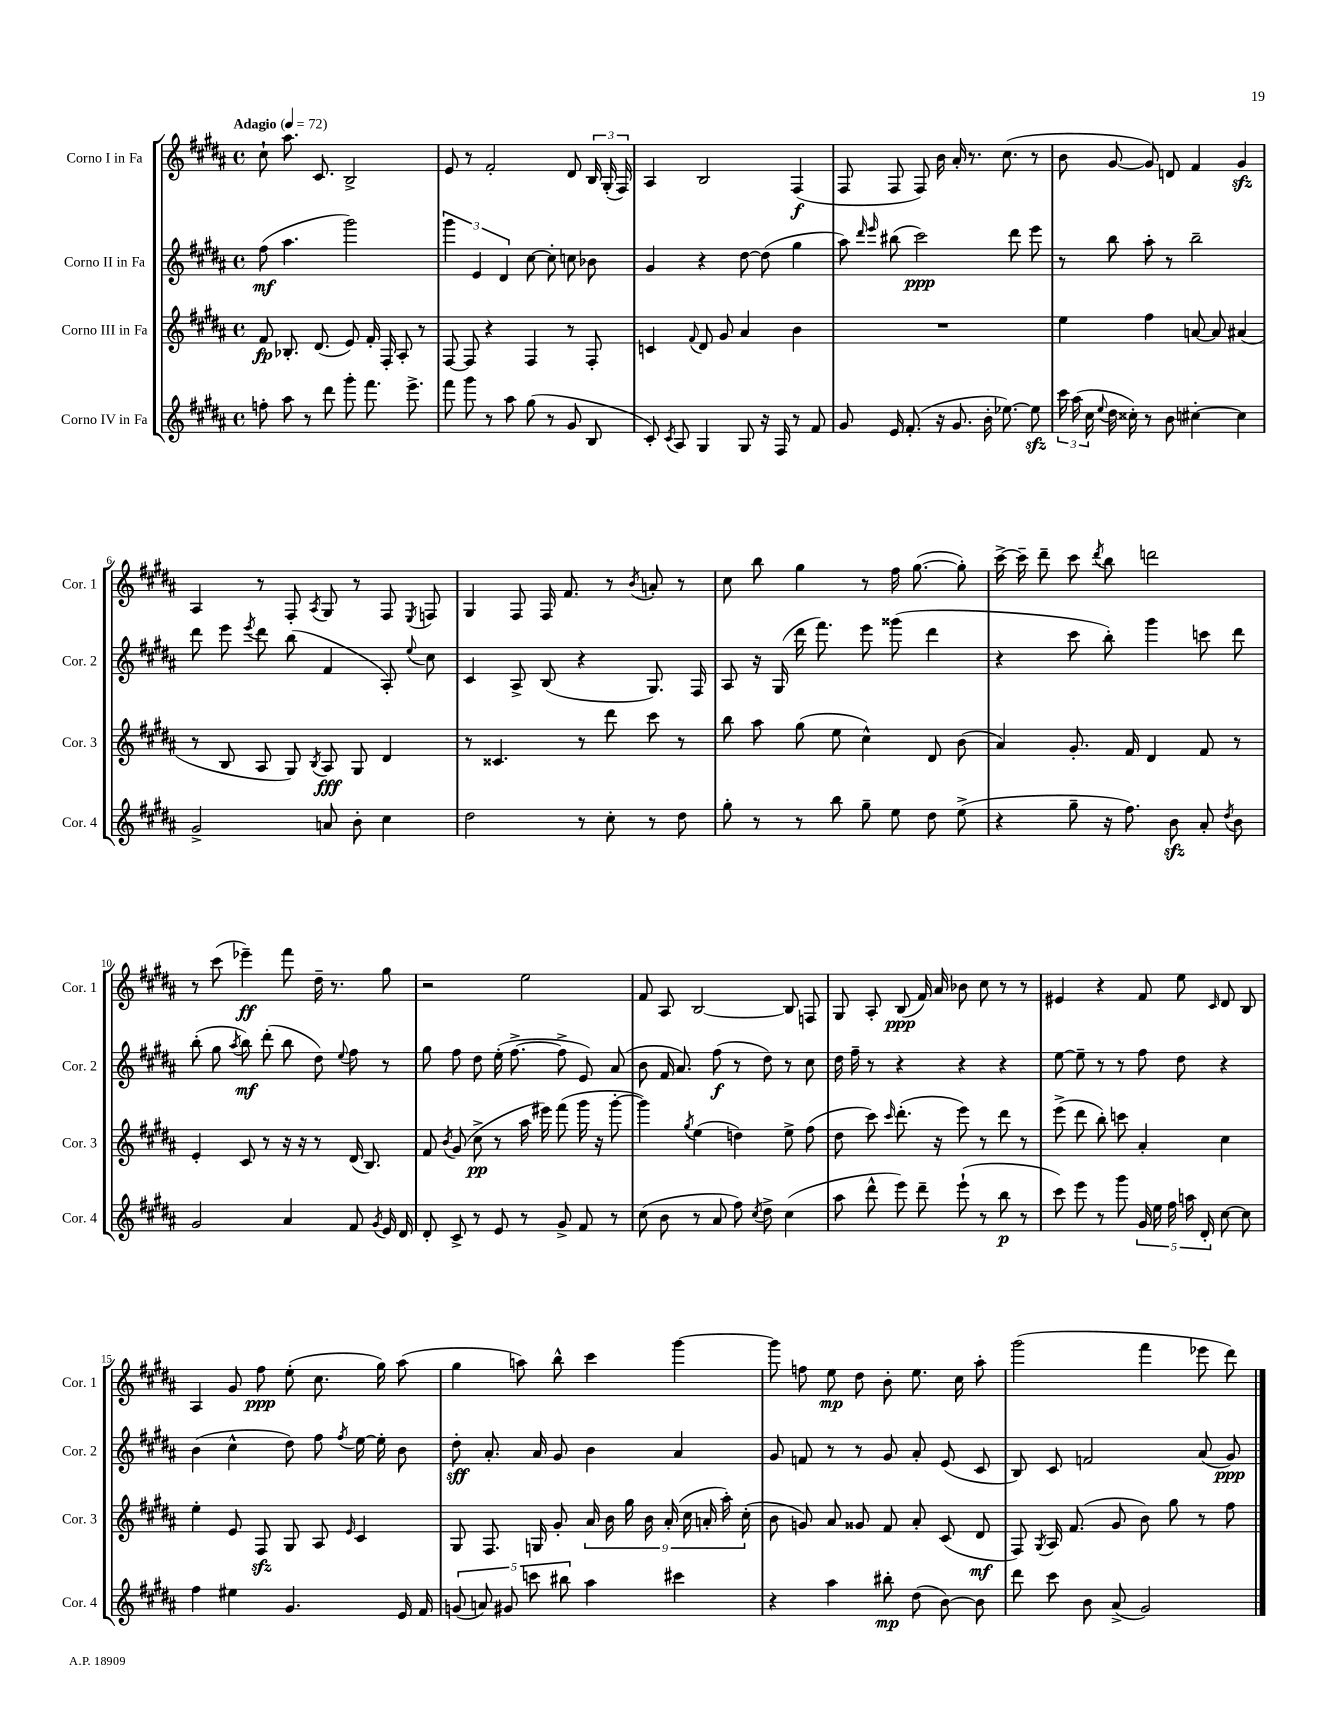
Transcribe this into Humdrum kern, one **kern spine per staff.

**kern	**kern	**kern	**kern
*staff4	*staff3	*staff2	*staff1
*clefG2	*clefG2	*clefG2	*clefG2
*k[f#c#g#d#a#]	*k[f#c#g#d#a#]	*k[f#c#g#d#a#]	*k[f#c#g#d#a#]
*M4/4	*M4/4	*M4/4	*M4/4
*met(c)	*met(c)	*met(c)	*met(c)
*MM72	*MM72	*MM72	*MM72
8ff'	8f#	(8ff#	8cc#`
8aa#	8.B-'	4.aa#	8.aa#
8r	.	.	.
.	(8.d#	.	8.c#
8ddd#	.	.	.
8ggg#'	8e)	2ggg#)	2B^
8.fff#	16f#'	.	.
.	16F#'	.	.
.	8A#'	.	.
8.eee^	.	.	.
.	8r	.	.
=	=	=	=
8fff#	[8F#	6ggg#	8e
8ggg#	8F#]	.	8r
.	.	6e	.
8r	4r	.	2f#'
.	.	6d#	.
8aa#	.	.	.
(8gg#	4F#	[8cc#	.
8r	.	8cc#']	.
8g#	8r	8cc	8d#
8B	8F#'	8b-	24B
.	.	.	(24G#'
.	.	.	24F#)
=	=	=	=
8c#')	4c	4g#	4A#
8qc#	.	.	.
8A#	.	.	.
.	8qqf#	.	.
4G#	8d#	4r	2B
.	8g#	.	.
8G#	4a#	[8dd#	.
16r	.	(8dd#]	.
16F#	.	.	.
8r	4b	4gg#	(4F#
8f#	.	.	.
=	=	=	=
8g#	1r	8aa#)	8F#
.	.	16qqddd#	.
.	.	16qqeee	.
16e	.	(8bb#	8F#
(8.f#'	.	.	.
.	.	2ccc#)	8F#)
16r	.	.	16b
8.g#	.	.	16a#'
.	.	.	8.r
16b'	.	.	.
[8.ee-)	.	.	(8.cc#
.	.	8ddd#	.
8ee-]	.	8eee	8r
=	=	=	=
24ccc#	4ee	8r	8b
(24aa#	.	.	.
24cc#	.	.	.
8qqee	.	.	.
16dd#	.	8bb	[8g#
16cc##')	.	.	.
8r	4ff#	8aa#'	8g#])
8b	.	8r	8d
[4cc#'	[8a	2bb~	4f#
.	8a]	.	.
4cc#]	(4a#	.	4g#
=	=	=	=
2g#^	8r	8ddd#	4A#
.	8B	8eee	.
.	.	8qeee	.
.	8A#	8ddd#	8r
.	8G#)	(8bb	8F#'
.	8qB	.	8qA#
8a	8A#	4f#	8G#
8b'	8G#	.	8r
4cc#	4d#	8A#')	8F#
.	.	8qqee	8qE
.	.	8cc#	8F
=	=	=	=
2dd#	8r	4c#	4G#
.	4.c##	.	.
.	.	8A#^	8F#
.	.	(8B	16F#
.	.	.	8.f#
8r	8r	4r	.
8cc#'	8ddd#	.	8r
.	.	.	8qb
8r	8ccc#	8.G#)	8a'
8dd#	8r	.	8r
.	.	16F#	.
=	=	=	=
8gg#'	8bb	8A#	8cc#
8r	8aa#	16r	8bb
.	.	(16G#	.
8r	(8gg#	16ddd#	4gg#
.	.	8.fff#)	.
8bb	8ee	.	.
8gg#~	4cc#^^)	8eee	8r
8ee	.	(8ggg##	16ff#
.	.	.	([8.gg#
8dd#	8d#	4ddd#	.
(8ee^	(8b	.	8gg#'])
=	=	=	=
4r	4a#)	4r	[16ccc#^
.	.	.	16ccc#~]
.	.	.	8ddd#~
8gg#~	8.g#'	8ccc#	8ccc#
.	.	.	8qddd#
16r	.	8bb')	8bb
8.ff#)	16f#	.	.
.	4d#	4ggg#	2ddd
8b	.	.	.
8a#'	8f#	8ccc	.
8qdd#	.	.	.
8b	8r	8ddd#	.
=	=	=	=
2g#	4e'	(8bb'	8r
.	.	8gg#	(8ccc#
.	.	8qaa#	.
.	8c#	8bb)	4eee-~)
.	8r	(8ddd#'	.
4a#	16r	8bb	8fff#
.	16r	.	.
.	8r	8dd#)	16dd#~
.	.	.	8.r
.	.	8qqee	.
8f#	(16d#	8ff#	.
.	8.B)	.	.
8qg#	.	.	.
16e	.	8r	8gg#
16d#	.	.	.
=	=	=	=
8d#'	8f#	8gg#	2r
.	8qb	.	.
8c#^	(8g#	8ff#	.
8r	8cc#^	8dd#	.
8e	8r	(16ee'	.
.	.	[8.ff#^	.
8r	16aa#	.	2ee
.	16eee#)	.	.
8g#^	(8fff#	8ff#^]	.
8f#	16ggg#	8e)	.
.	16r	.	.
8r	[8ggg#'	(8a#	.
=	=	=	=
(8cc#	4ggg#])	8b	8f#
8b	.	16f#	8A#
.	.	8.a#)	.
.	8qgg#	.	.
8r	(4ee	.	[2B
8a#	.	(8ff#	.
8ff#)	4dd)	8r	.
8qcc#	.	.	.
8dd#^	.	8dd#)	.
(4cc#	8ee^	8r	8B]
.	(8ff#	8cc#	8F
=	=	=	=
8aa#	8dd#	16dd#	8G#
.	.	16ff#~	.
8ddd#^^	8ccc#)	8r	8A#'
.	16qqccc#	.	.
8eee)	(8.ddd#'	4r	(8B
8ddd#~	.	.	16f#)
.	16r	.	16a#
(8eee`	8eee)	4r	8b-
8r	8r	.	8cc#
8bb	8ddd#	4r	8r
8r	8r	.	8r
=	=	=	=
8ccc#)	(8eee^	[8ee	4e#
8eee	8ddd#	8ee~]	.
8r	8bb')	8r	4r
8ggg#	8ccc	8r	.
20g#	4a#'	8ff#	8f#
20ee	.	.	.
20ff#	.	.	.
.	.	8dd#	8ee
20aa	.	.	.
20d#'	.	.	.
.	.	.	16qqc#
[8cc#	4cc#	4r	8d#
8cc#]	.	.	8B
=	=	=	=
4ff#	4ee'	(4b	4A#
4ee#	8e	4cc#^^	8g#
.	8F#	.	8ff#
4.g#	8G#	8dd#)	(8ee'
.	8A#	8ff#	8.cc#
.	16qqe	8qff#	.
.	4c#	[16ee	.
.	.	16ee']	16gg#)
16e	.	8b	(8aa#
16f#	.	.	.
=	=	=	=
(10g	8G#	8dd#'	4gg#
10a)	.	.	.
.	8.F#	8.a#'	.
10g#	.	.	.
.	.	.	8aa)
10ccc	.	.	.
.	16G	16a#	.
.	8g#'	8g#	8bb^^
10bb#	.	.	.
4aa#	18a#	4b	4ccc#
.	18b	.	.
.	18gg#	.	.
.	18b	.	.
.	(18a#'	.	.
4ccc#	.	4a#	[4ggg#
.	18cc#	.	.
.	18a'	.	.
.	18aa#')	.	.
.	(18cc#'	.	.
=	=	=	=
4r	8b	8g#	8ggg#]
.	8g)	8f	8ff
4aa#	8a#	8r	8ee
.	8g##	8r	8dd#
8bb#'	8f#	8g#	8b'
(8dd#	8a#'	8a#'	8.ee
[8b)	(8c#	(8e	.
.	.	.	16cc#
8b]	8d#	8c#	8aa#'
=	=	=	=
8ddd#	8F#)	8B)	(2ggg#
.	8qG#	.	.
8ccc#	16A#	8c#	.
.	(8.f#	.	.
8b	.	2f	.
(8a#^	8g#	.	.
2g#)	8b)	.	4fff#
.	8gg#	.	.
.	8r	(8a#	8eee-
.	8ff#	8g#)	8ddd#)
==	==	==	==
*-	*-	*-	*-
